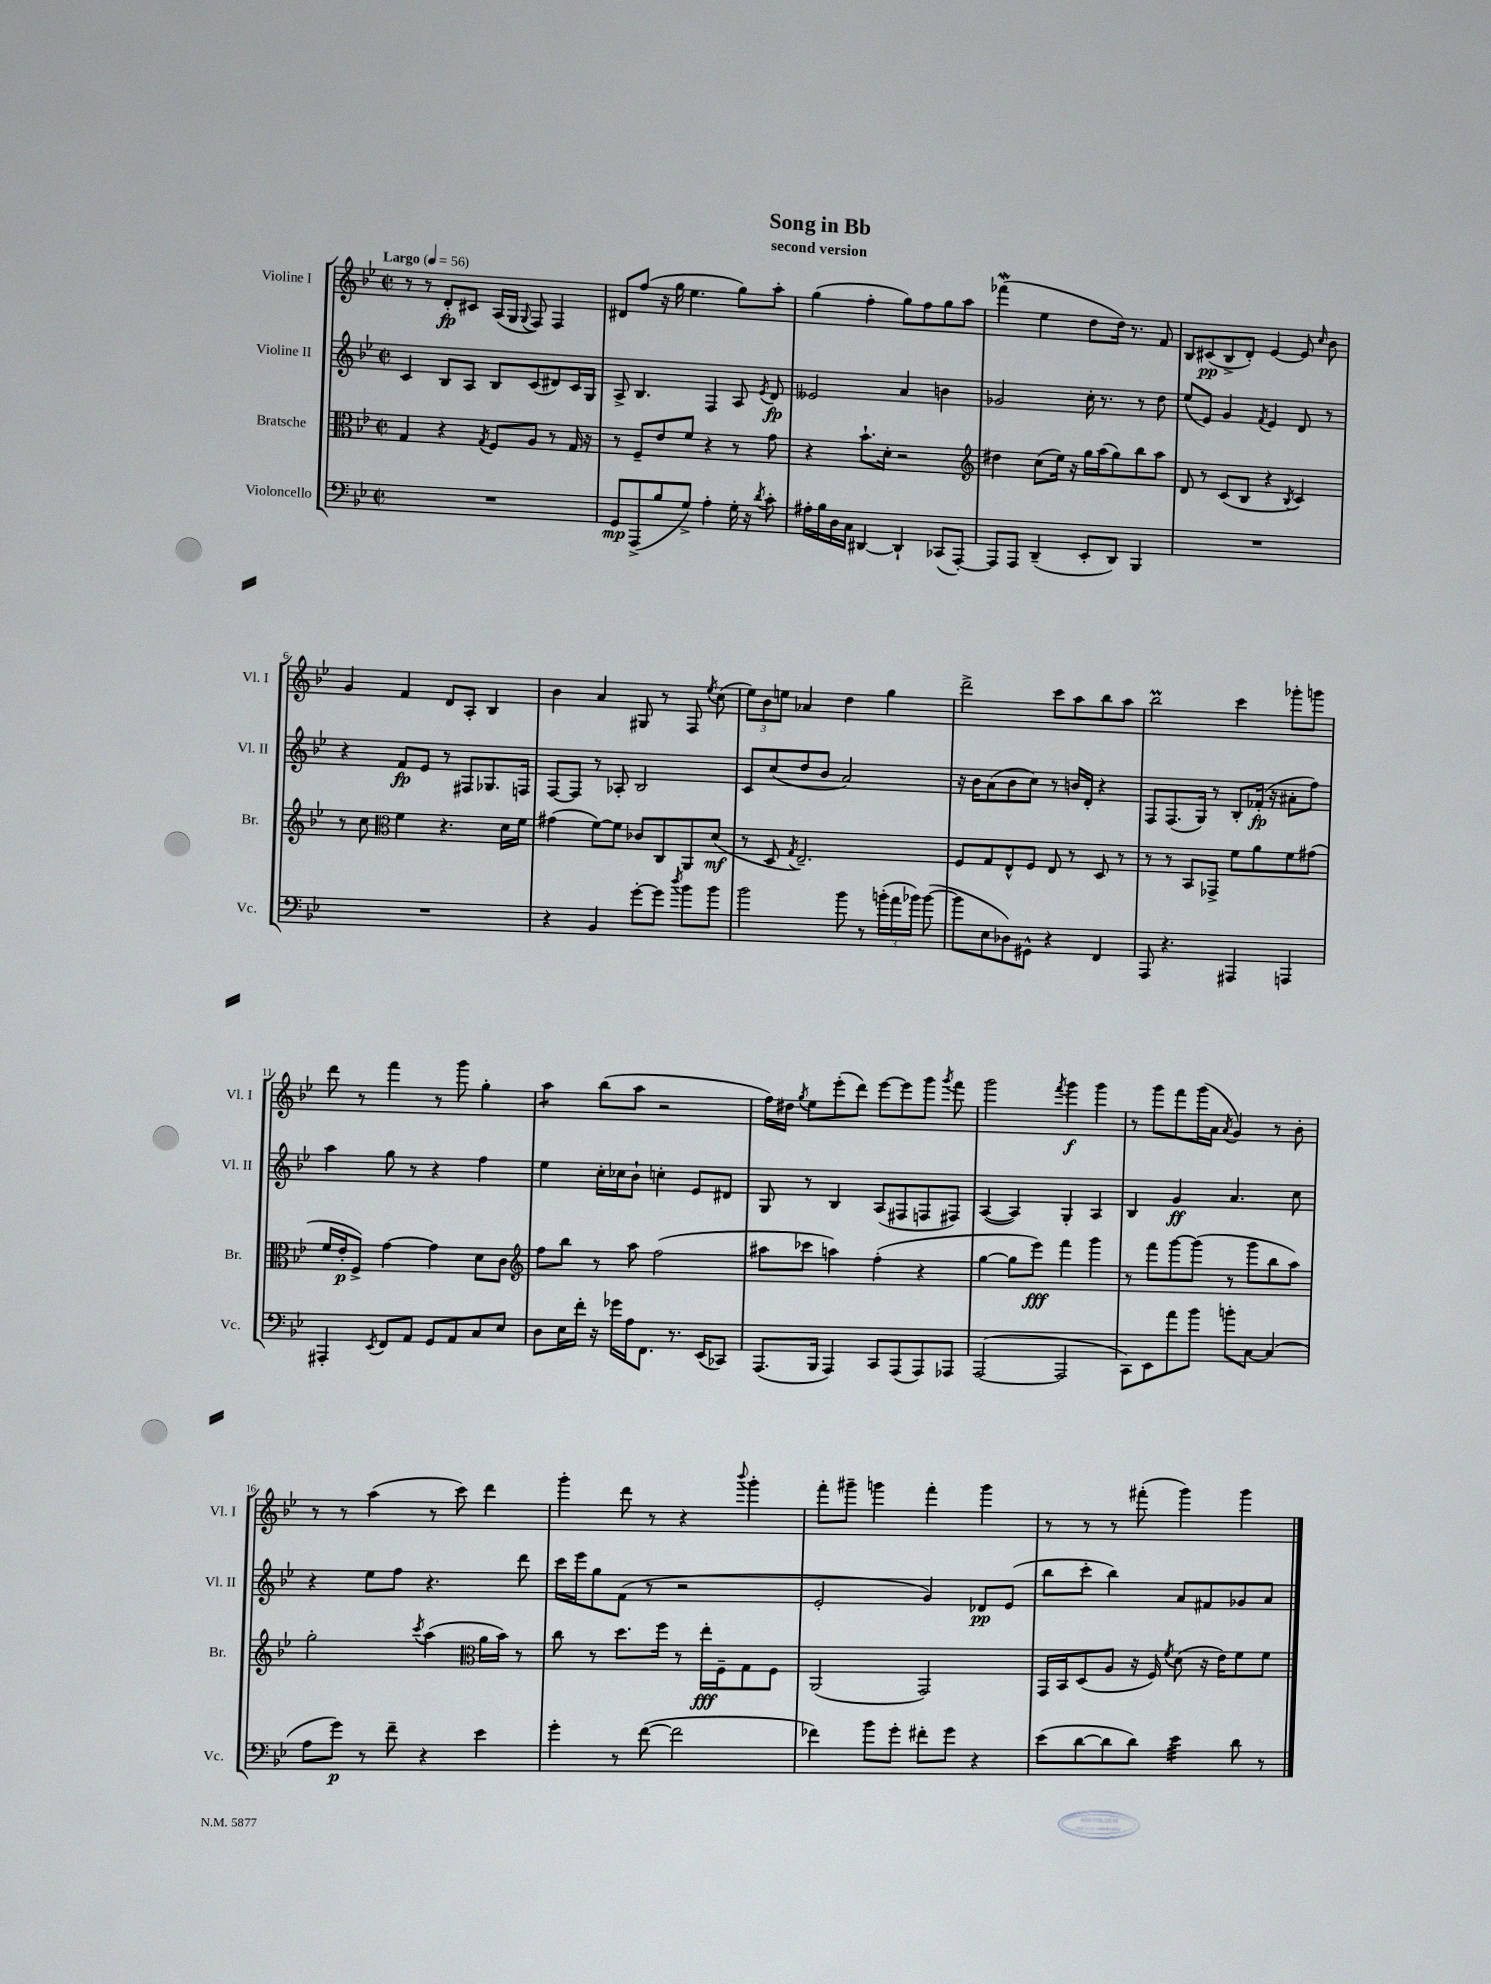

**kern	**dynam	**kern	**dynam	**kern	**dynam	**kern	**dynam
*part4	*part4	*part3	*part3	*part2	*part2	*part1	*part1
*staff4	*staff4	*staff3	*staff3	*staff2	*staff2	*staff1	*staff1
*I"Violoncello	*	*I"Bratsche	*	*I"Violine II	*	*I"Violine I	*
*I'Vc.	*	*I'Br.	*	*I'Vl. II	*	*I'Vl. I	*
*clefF4	*	*clefC3	*	*clefG2	*	*clefG2	*
*k[b-e-]	*	*k[b-e-]	*	*k[b-e-]	*	*k[b-e-]	*
*M2/2	*	*M2/2	*	*M2/2	*	*M2/2	*
*met(c|)	*	*met(c|)	*	*met(c|)	*	*met(c|)	*
*MM56	*	*MM56	*	*MM56	*	*MM56	*
=1	=1	=1	=1	=1	=1	=1	=1
!	!	!	!	!	!	!LO:TX:a:B:t=Largo	!
1r	.	4G/	.	4c/	.	8r	.
.	.	.	.	.	.	8r	.
.	.	4r	.	8B-/L	.	8d'/L	fp
.	.	.	.	8A/J	.	8c#X/J	.
.	.	8qG/	.	.	.	.	.
.	.	8F/L	.	8B-/L	.	(16A/LL	.
.	.	.	.	.	.	16G/JJ	.
.	.	.	.	.	.	8qqG/	.
.	.	8A/J	.	(8c/	.	8F/)	.
.	.	8r	.	8d#X/)	.	4F/	.
.	.	16G/	.	16c/L	.	.	.
.	.	16r	.	16G/JJ	.	.	.
=2	=2	=2	=2	=2	=2	=2	=2
8GG/L	mp	8r	.	8A^/	.	8d#X/L	.
(8AAA^/	.	8F~/L	.	4.B-/	.	(8ff/J	.
8B-/	.	8e-/	.	.	.	16r	.
.	.	.	.	.	.	16gg\	.
8G^/J)	.	8f/J	.	.	.	4.ee-\	.
4A'\	.	4r	.	4F/	.	.	.
16G'\	.	8r	.	8A/	.	8gg\L)	.
16r	.	.	.	.	.	.	.
8qd/	.	.	.	8qe-/	.	.	.
8c'\	.	8g\	.	8d/	fp	8aa'\J	.
=3	=3	=3	=3	=3	=3	=3	=3
16A#X'\LL	.	4r	.	2e--X/	.	(4gg\	.
16B-\	.	.	.	.	.	.	.
16D\	.	.	.	.	.	.	.
16C\JJ	.	.	.	.	.	.	.
[4DD#X/	.	8.b-`\L	.	.	.	4ff'\	.
.	.	16d'\Jk	.	.	.	.	.
4DD#`/]	.	2r	.	4a/	.	8gg\L)	.
.	.	.	.	.	.	8ff\	.
(8CC-X/L	.	.	.	4bn\	.	8gg\	.
[8AAA'/J)	.	.	.	.	.	8aa\J	.
=4	=4	=4	=4	=4	=4	=4	=4
*	*	*clefG2	*	*	*	*	*
8AAA/L]	.	4dd#X\	.	2g-X/	.	(4fff-Xw\	.
8AAA/J	.	.	.	.	.	.	.
(4DD~/	.	(8cc\L	.	.	.	4ee-\	.
.	.	16ee-\Jk)	.	.	.	.	.
.	.	16r	.	.	.	.	.
8EE-'/L	.	16gg\LL	.	16cc'\	.	8dd\L	.
.	.	(16aa\J	.	8.r	.	.	.
8DD/J)	.	8gg\)	.	.	.	16dd\Jk)	.
.	.	.	.	.	.	8.r	.
4BBB-/	.	8bb-\	.	8r	.	.	.
.	.	8aa\J	.	8dd\	.	8f/	.
=5	=5	=5	=5	=5	=5	=5	=5
1r	.	8d/	.	(8ee-/L	.	8B-/L	.
.	.	8r	.	8e-/J)	.	(8c#X/	pp
.	.	(8c/L	.	4g/	.	8B-^/	.
.	.	8B-/J	.	.	.	8d'/J)	.
.	.	.	.	8qf/	.	.	.
.	.	4r	.	4e-/	.	[4e-/	.
.	.	8qB-/	.	.	.	.	.
.	.	4c/)	.	8d/	.	8e-/]	.
.	.	.	.	.	.	16qqcc/	.
.	.	.	.	8r	.	8b-\	.
!!LO:LB:g=z
=6	=6	=6	=6	=6	=6	=6	=6
1r	.	8r	.	4r	.	4g/	.
.	.	8cc\	.	.	.	.	.
*	*	*clefC3	*	*	*	*	*
.	.	4f\	.	8f/L	fp	4f/	.
.	.	.	.	8e-/J	.	.	.
.	.	4.r	.	8r	.	8d/L	.
.	.	.	.	8F#X/L	.	8A'/J	.
.	.	.	.	8.G-X/	.	4B-/	.
.	.	16d\LL	.	.	.	.	.
.	.	16f\JJ	.	16Fn/Jk	.	.	.
=7	=7	=7	=7	=7	=7	=7	=7
4r	.	(4g#X\	.	[8F/L	.	4b-\	.
.	.	.	.	8F/J]	.	.	.
4BB-/	.	[8f\L)	.	8r	.	4a/	.
.	.	8f\J]	.	8A-X'/	.	.	.
[8g'\L	.	8c-X/L	.	2B-/	.	8G#X/	.
8g\J]	.	8C/	.	.	.	8r	.
8qdd/	.	.	.	.	.	.	.
8b-\L	.	8AA/	.	.	.	8F/	.
.	.	.	.	.	.	8qee-/	.
8b-\J	.	(8d/J	mf	.	.	(8cc\	.
=8	=8	=8	=8	=8	=8	=8	=8
2b-\	.	8r	.	8c/L	.	12ee-\L)	.
.	.	.	.	.	.	12b-\	.
.	.	8D/	.	(8cc/	.	.	.
.	.	.	.	.	.	12een\J	.
.	.	8qG/	.	.	.	.	.
.	.	2.E-~/)	.	8dd/	.	4a-X/	.
.	.	.	.	8b-/J	.	.	.
8b-\	.	.	.	2a/)	.	4dd\	.
8r	.	.	.	.	.	.	.
(24bn'\LL	.	.	.	.	.	4gg\	.
24a\	.	.	.	.	.	.	.
24b-X\JJ)	.	.	.	.	.	.	.
([8b-\	.	.	.	.	.	.	.
=9	=9	=9	=9	=9	=9	=9	=9
8b-\L]	.	8F/L	.	16r	.	2ddd^\	.
.	.	.	.	16b-\KL	.	.	.
8E-\	.	8G/	.	(8a\	.	.	.
8D-X\)	.	8E-^^/	.	8b-\	.	.	.
8GG#X^^\J	.	8F/J	.	8cc\J)	.	.	.
4r	.	8E-/	.	8r	.	8ccc\L	.
.	.	8r	.	16bn/LL	.	8aa\	.
.	.	.	.	16d'/JJ	.	.	.
4FF/	.	8D/	.	4r	.	8bb-\	.
.	.	8r	.	.	.	8aa\J	.
=10	=10	=10	=10	=10	=10	=10	=10
8AAA/	.	8r	.	8F/L	.	2bb-M\	.
4.r	.	8r	.	(8.F/	.	.	.
.	.	8BB-/L	.	.	.	.	.
.	.	.	.	16G/Jk)	.	.	.
.	.	8GG-X^/J	.	8r	.	.	.
4AAA#X/	.	8f\L	.	8B-'/L	.	4ccc\	.
.	.	8a\	.	(16f-X'/Jk	fp	.	.
.	.	.	.	16r	.	.	.
4AAAn/	.	8f\	.	8a#X'\L	.	8ggg-X'\L	.
.	.	(8g#X\J	.	8ff\J)	.	8gggn\J	.
!!LO:LB:g=z
=11	=11	=11	=11	=11	=11	=11	=11
4AAA#X'/	.	16f/LL	.	4aa\	.	8ddd\	.
.	.	16e-'/J	p	.	.	.	.
.	.	8F^/J)	.	.	.	8r	.
8qEE-/	.	.	.	.	.	.	.
8FF/L	.	[4g\	.	8gg\	.	4fff\	.
8AA/J	.	.	.	8r	.	.	.
8GG/L	.	4g\]	.	4r	.	8r	.
8AA/	.	.	.	.	.	8ggg\	.
8C/	.	8d\L	.	4ff\	.	4gg'\	.
8E-/J	.	8c\J	.	.	.	.	.
=12	=12	=12	=12	=12	=12	=12	=12
*	*	*clefG2	*	*	*	*	*
*	*	*	*	*	*	*tremolo	*
8D\L	.	8ff\L	.	4ee-\	.	8aa\L	.
16E-\L	.	8bb-\J	.	.	.	8aa\J	.
*	*	*	*	*	*	*Xtremolo	*
16f'\JJ	.	.	.	.	.	.	.
16r	.	8r	.	16cc'\LL	.	(8bb-\L	.
16g-X\LL	.	.	.	16cc-X\J	.	.	.
16A\J	.	8aa\	.	8b-`\J	.	8aa\J	.
8.FF\J	.	.	.	.	.	.	.
.	.	(2ff\	.	4ccn'\	.	2r	.
8.r	.	.	.	.	.	.	.
.	.	.	.	8e-/L	.	.	.
(16EE-/KL	.	.	.	.	.	.	.
8CC-X/J)	.	.	.	8d#X/J	.	.	.
=13	=13	=13	=13	=13	=13	=13	=13
(8.AAA/L	.	8aa#X\L	.	8G/	.	16ff\LL)	.
.	.	.	.	.	.	16dd#X\JJ	.
.	.	.	.	.	.	8qgg/	.
.	.	8ccc-X\J	.	8r	.	8ee-\L	.
16BBB-/Jk	.	.	.	.	.	.	.
4AAA/)	.	4aan\)	.	4B-/	.	(8eee-'\	.
.	.	.	.	.	.	8ddd\J)	.
8CC/L	.	(4ff'\	.	(8A/L	.	[8eee-\L	.
(8AAA/	.	.	.	8F#X/	.	8eee-\]	.
8AAA/)	.	4r	.	8Fn/	.	8ggg\J	.
.	.	.	.	.	.	8qggg/	.
8AAA-X/J	.	.	.	8F#X/J)	.	8fff\	.
=14	=14	=14	=14	=14	=14	=14	=14
([2AAA/	.	[4gg\	.	([4A/	.	2ggg\	.
.	.	8gg\L]	.	4A/])	.	.	.
.	.	8eee-\J)	fff	.	.	.	.
.	.	.	.	.	.	8qfff/	.
2AAA/]	.	4fff\	.	4G'/	.	4ggg\	f
.	.	4ggg\	.	4A/	.	4ggg\	.
=15	=15	=15	=15	=15	=15	=15	=15
8CC\L)	.	8r	.	4B-/	.	8r	.
8EE-\	.	8fff\L	.	.	.	8ggg\L	.
8a\	.	[8ggg\	.	4g/	ff	8fff\	.
8b-\J	.	(8ggg\J]	.	.	.	(16ggg\L	.
.	.	.	.	.	.	16a\JJ	.
.	.	.	.	.	.	8qa/	.
8bn'\L	.	8r	.	4.a/	.	4g/)	.
[8C\J	.	8ggg\L	.	.	.	.	.
(4C/]	.	8bb-\	.	.	.	8r	.
.	.	8aa\J)	.	8cc\	.	8b-'\	.
!!LO:LB:g=z
=16	=16	=16	=16	=16	=16	=16	=16
8A\L	.	2gg'\	.	4r	.	8r	.
8g\J)	p	.	.	.	.	8r	.
8r	.	.	.	8ee-\L	.	(4aa\	.
8f~\	.	.	.	8ff\J	.	.	.
.	.	8qccc/	.	.	.	.	.
4r	.	(4aa\	.	4.r	.	8r	.
.	.	.	.	.	.	8ccc\)	.
*	*	*clefC3	*	*	*	*	*
4e-\	.	16a\LL	.	.	.	4ddd\	.
.	.	16b-\JJ)	.	.	.	.	.
.	.	8r	.	8ddd\	.	.	.
=17	=17	=17	=17	=17	=17	=17	=17
4g'\	.	8cc\	.	16ccc\LL	.	4ggg'\	.
.	.	.	.	16eee-\J	.	.	.
.	.	8r	.	8gg\	.	.	.
8r	.	8.dd\L	.	(8f\J	.	8ddd\	.
([8f\	.	.	.	8r	.	8r	.
.	.	16ff\Jk	.	.	.	.	.
2f\]	.	8r	.	2r	.	4r	.
.	.	16ee-'\LL	fff	.	.	.	.
.	.	16F~\J	.	.	.	.	.
.	.	.	.	.	.	8qqbbb-/	.
.	.	8G\	.	.	.	4ggg'\	.
.	.	8F\J	.	.	.	.	.
=18	=18	=18	=18	=18	=18	=18	=18
4f-X\)	.	(2AA/	.	2e-'/	.	8fff'\L	.
.	.	.	.	.	.	8ggg#X~\J	.
8b-\L	.	.	.	.	.	4gggn\	.
8g'\J	.	.	.	.	.	.	.
8f#X'\L	.	2GG/)	.	4g/)	.	4fff'\	.
8g\J	.	.	.	.	.	.	.
4r	.	.	.	8d-X/L	pp	4ggg\	.
.	.	.	.	(8e-/J	.	.	.
=19	=19	=19	=19	=19	=19	=19	=19
(8e-\L	.	16GG/LL	.	8bb-\L	.	8r	.
.	.	16BB-/J	.	.	.	.	.
[8d\	.	(8D/	.	8ccc'\J	.	8r	.
8d\]	.	8A/J	.	4bb-\)	.	8r	.
8d\J)	.	16r	.	.	.	(8fff#X'\	.
.	.	16F/)	.	.	.	.	.
.	.	8qf/	.	.	.	.	.
*tremolo	*	*	*	*	*	*	*
32e-\LLL	.	(8d\	.	8a/L	.	4ggg\)	.
32e-\	.	.	.	.	.	.	.
32e-\	.	.	.	.	.	.	.
32e-\	.	.	.	.	.	.	.
32e-\	.	16r	.	8f#X/	.	.	.
32e-\	.	.	.	.	.	.	.
32e-\	.	16e-\KL)	.	.	.	.	.
32e-\JJJ	.	.	.	.	.	.	.
*Xtremolo	*	*	*	*	*	*	*
8d\	.	8f\	.	8g-X/	.	4ggg\	.
8r	.	8f\J	.	8a/J	.	.	.
==	==	==	==	==	==	==	==
*-	*-	*-	*-	*-	*-	*-	*-
